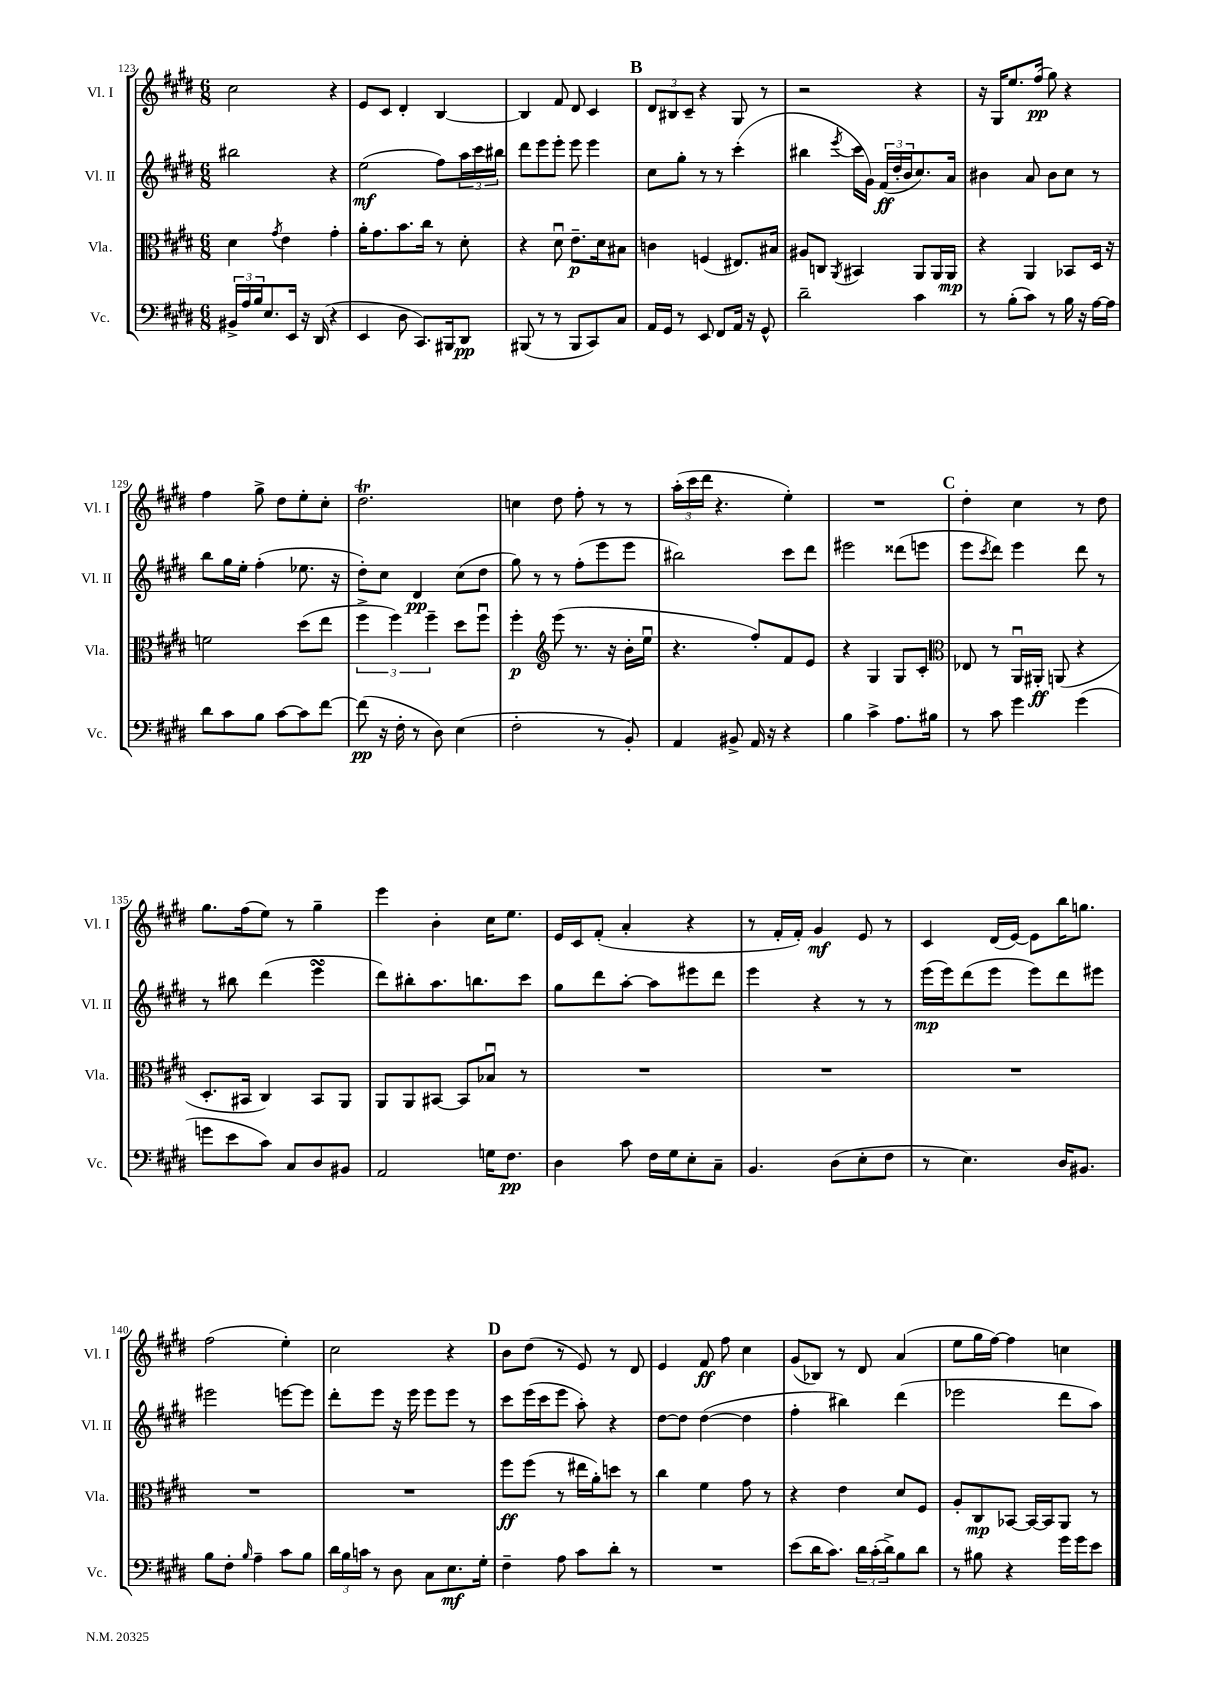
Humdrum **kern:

**kern	**kern	**kern	**kern
*staff4	*staff3	*staff2	*staff1
*clefF4	*clefC3	*clefG2	*clefG2
*k[f#c#g#d#]	*k[f#c#g#d#]	*k[f#c#g#d#]	*k[f#c#g#d#]
*M6/8	*M6/8	*M6/8	*M6/8
24BB#^	4d#	2bb#	2cc#
24A	.	.	.
24B	.	.	.
8.E	.	.	.
.	8qg#	.	.
.	4e	.	.
16EE	.	.	.
16r	.	.	.
(16DD#	.	.	.
4r	4g#'	4r	4r
=	=	=	=
4EE	16a'	(2ee	8e
.	8.g#	.	.
.	.	.	8c#
8D#	8.b	.	4d#'
8.CC#)	.	.	.
.	16cc#	.	.
.	8r	8ff#)	[4B
16BBB#	.	.	.
8DD#	8d#'	24aa	.
.	.	24ccc#	.
.	.	24bb#	.
=	=	=	=
(8BBB#	4r	8ddd#	4B]
8r	.	8eee	.
8r	8d#u	8eee'	8f#
8BBB#	8.e~	8eee	8d#
8CC#)	.	4eee	4c#
.	16d#	.	.
8C#	8B#	.	.
=	=	=	=
16AA	4c	8cc#	12d#
16GG#	.	.	.
.	.	.	12B#
8r	.	8gg#'	.
.	.	.	12c#~
8EE	(4F	8r	4r
8FF#	.	8r	.
16AA	8.E#)	(4ccc#'	8G#
16r	.	.	.
8GG#^^	.	.	8r
.	16B#	.	.
=	=	=	=
2d#~	8A#	4bb#	2r
.	8C	.	.
.	8qAA	8qeee	.
.	4BB#	16ccc#	.
.	.	16g#)	.
.	.	(24f#	.
.	.	24dd#'	.
.	.	24b	.
4c#	8AA	8.cc#)	4r
.	16AA	.	.
.	16AA	16a	.
=	=	=	=
8r	4r	4b#	16r
.	.	.	16G#
(8B'	.	.	8.ee
8c#)	4AA	8a	.
.	.	.	(16ff#
8r	.	8b#	8gg#)
16B	8BB-	8cc#	4r
16r	.	.	.
[16A	16D#	8r	.
16A]	16r	.	.
=	=	=	=
8d#	2f	8bb	4ff#
8c#	.	16gg#	.
.	.	16ee'	.
8B	.	(4ff#'	8gg#^
[8c#	.	.	8dd#
8c#]	(8dd#	8.ee-	8ee'
[8f#	8ee	.	8cc#'
.	.	16r	.
=	=	=	=
(8f#]	6ff#^	8dd#')	2.dd#
16r	.	8cc#	.
.	6ff#)	.	.
16F#'	.	.	.
8r	.	4d#	.
.	6ff#~	.	.
8D#)	.	.	.
(4E	8dd#	(8cc#	.
.	8ff#u	8dd#	.
=	=	=	=
2F#'	4ff#'	8gg#)	4cc
.	.	8r	.
*	*clefG2	*	*
.	(8eee	8r	8dd#
.	8.r	(8ff#'	8ff#'
8r	.	8eee	8r
.	16r	.	.
8BB')	16b'	8eee	8r
.	16eeu	.	.
=	=	=	=
4AA	4.r	2bb#)	(24aa'
.	.	.	24ccc#
.	.	.	24ddd#
.	.	.	4.r
8BB#^	.	.	.
16AA	8ff#')	.	.
16r	.	.	.
4r	8f#	8ccc#	4ee')
.	8e	8ddd#	.
=	=	=	=
4B	4r	2eee#	2.r
4c#^	4G#	.	.
8.A	8G#	(8ddd##	.
.	8c#'	8eee	.
16B#	.	.	.
=	=	=	=
*	*clefC3	*	*
8r	8E-	8eee	4dd#'
.	.	8qccc#	.
8c#	8r	8ddd#)	.
4g#	16AAu	4eee	4cc#
.	16AA#'	.	.
.	(8AA	.	.
(4g#	4r	8ddd#	8r
.	.	8r	8dd#
=	=	=	=
8g	8.D#'	8r	8.gg#
8e	.	8bb#	.
.	16BB#	.	(16ff#
8c#)	4C#)	(4ddd#	8ee)
8C#	.	.	8r
8D#	8BB#	4eee	4gg#~
8BB#	8AA	.	.
=	=	=	=
2AA	8AA	8ddd#)	4eee
.	8AA	8bb#'	.
.	[8BB#	8.aa	4b'
.	8BB#]	.	.
.	.	8.bb	.
16G	8B-u	.	16cc#
8.F#	.	.	8.ee
.	8r	8ccc#	.
=	=	=	=
4D#	2.r	8gg#	16e
.	.	.	16c#
.	.	8ddd#	(8f#'
8c#	.	[8aa'	4a'
16F#	.	8aa]	.
16G#	.	.	.
8E'	.	8eee#	4r
8C#~	.	8ddd#	.
=	=	=	=
4.BB	2.r	4eee	8r
.	.	.	16f#'
.	.	.	16f#')
.	.	4r	4g#
(8D#	.	.	.
8E'	.	8r	8e
8F#	.	8r	8r
=	=	=	=
8r	2.r	(16eee	4c#
.	.	16eee)	.
4.E)	.	(8ddd#	.
.	.	8eee	(16d#
.	.	.	[16e)
.	.	8eee)	8e]
16D#	.	8ddd#	16bb
8.BB#	.	.	8.gg
.	.	8eee#	.
=	=	=	=
8B	2.r	2eee#	(2ff#
8F#'	.	.	.
16qqB	.	.	.
4A~	.	.	.
8c#	.	[8eee	4ee')
8B	.	8eee]	.
=	=	=	=
24d#	2.r	8ddd#'	2cc#
24B	.	.	.
24c	.	.	.
8r	.	8eee	.
8D#	.	16r	.
.	.	16eee	.
8C#	.	8eee	.
8.E	.	8eee	4r
.	.	8r	.
16G#'	.	.	.
=	=	=	=
4F#~	8ff#	8ccc#	8b
.	(8ff#	(16eee	(8dd#
.	.	16ccc#	.
8A	8r	8eee	8r
8c#	16ee#	8aa')	8e)
.	16a')	.	.
8d#'	8dd	4r	8r
8r	8r	.	8d#
=	=	=	=
2.r	4cc#	[8dd#	4e
.	.	8dd#]	.
.	4f#	([4dd#	8f#
.	.	.	8ff#
.	8g#	4dd#]	4cc#
.	8r	.	.
=	=	=	=
(8e	4r	4ff#'	(8g#
16d#	.	.	8B-)
8.c#)	.	.	.
.	4e	4bb#)	8r
24d#	.	.	8d#
(24c#'	.	.	.
24d#^)	.	.	.
8B	8d#	(4ddd#	(4a
8d#	8F#	.	.
=	=	=	=
8r	8A'	2eee-	8ee
8B#	8C#	.	16gg#
.	.	.	[16ff#)
4r	[8BB-	.	4ff#]
.	16BB-_	.	.
.	16BB-]	.	.
16g#	8AA	8ddd#	4cc
16g#	.	.	.
8e	8r	8aa)	.
==	==	==	==
*-	*-	*-	*-
